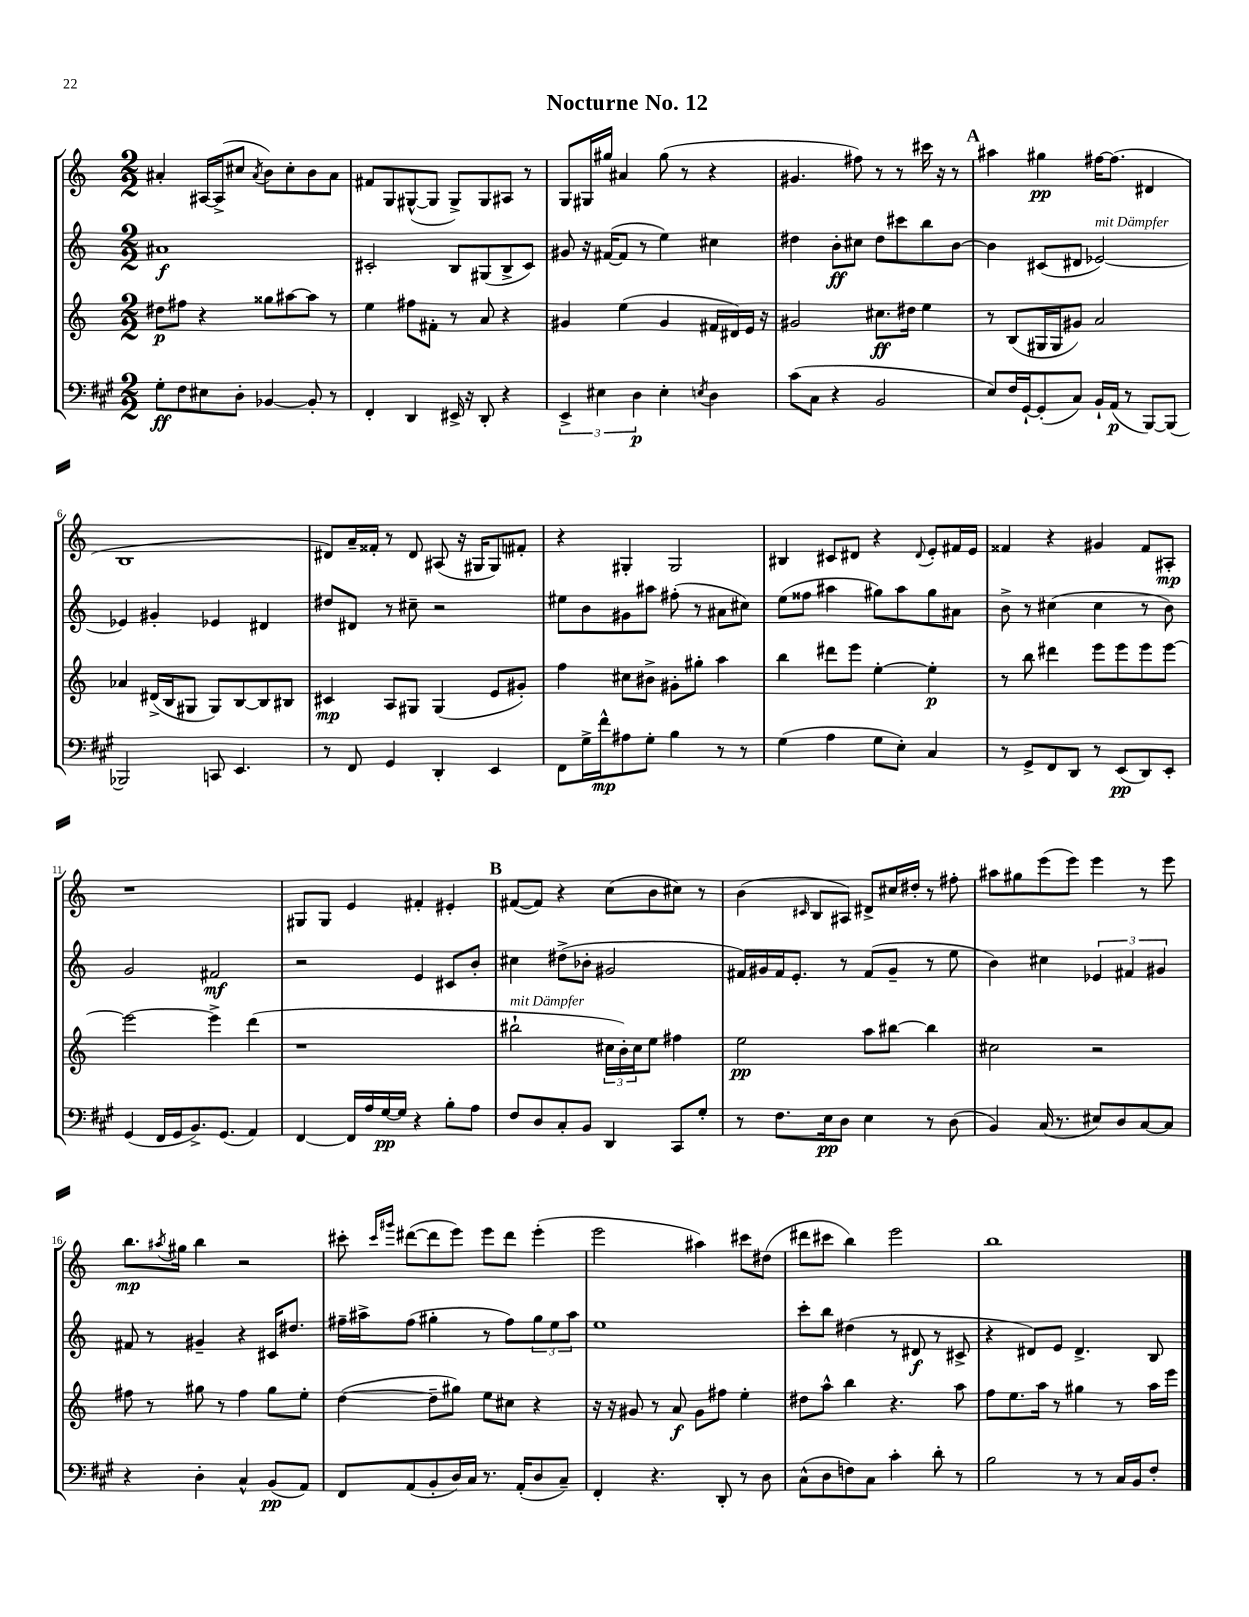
\header { title = "Nocturne No. 12" }
<<
\new StaffGroup <<
\new Staff = "s0" {
    \clef treble \key c \major \numericTimeSignature \time 2/2
    ais'4-. ais16~ ais16->( cis''8 \acciaccatura { ais'8 } b'8) cis''8-. b'8 ais'8 |
    fis'8 g8 gis8~-^( gis8 gis8->) gis8 ais8 r8 |
    g8 gis16 gis''16 ais'4 gis''8( r8 r4 |
    gis'4. fis''8) r8 r8 cis'''16 r16 r8 |
    \mark \markup { \bold "A" } ais''4 gis''4\pp fis''16~ fis''8.( dis'4 |
    b1 |
    dis'8) a'16-- fisis'16-. r8 dis'8 ais8( r16 gis16 gis8) fis'8-. |
    r4 gis4-. gis2 |
    bis4 cis'8 dis'8 r4 \appoggiatura { dis'8 } e'8-. fis'16 e'16 |
    fisis'4 r4 gis'4 fisis'8 ais8-.\mp |
    r1 |
    gis8 gis8 e'4 fis'4-. eis'4-. |
    \mark \markup { \bold "B" } fis'8~( fis'8) r4 c''8( b'8 cis''8) r8 |
    b'4( \grace { cis'16 } b8 ais8) dis'8-> cis''16 dis''16-. r8 fis''8-. |
    ais''8 gis''8 e'''8( e'''8) e'''4 r8 e'''8 |
    b''8.\mp \acciaccatura { ais''8 } gis''16 b''4 r2 |
    cis'''8-. \grace { cis'''16 gis'''16 } dis'''8~( dis'''8 e'''8) e'''8 dis'''8 e'''4-.( |
    e'''2 ais''4) cis'''8 dis''8( |
    dis'''8 cis'''8 b''4) e'''2 |
    b''1 \bar "|." |
}
\new Staff = "s1" {
    \clef treble \key c \major \numericTimeSignature \time 2/2
    ais'1\f |
    cis'2-. b8 gis8( b8-> cis'8) |
    gis'8 r16 fis'16~( fis'8 r8 e''4) cis''4 |
    dis''4 b'8-.\ff cis''8 dis''8 cis'''8 b''8 b'8~ |
    \mark \markup { \bold "A" } b'4 cis'8( dis'8 ees'2~^\markup { \italic "mit Dämpfer" }) |
    ees'4 gis'4-. ees'4 dis'4 |
    dis''8 dis'8 r8 cis''8-- r2 |
    eis''8 b'8 gis'8 ais''8 fis''8-.( r8 ais'8 cis''8) |
    e''8( fisis''8 ais''4 gis''8) ais''8 gis''8 ais'8 |
    b'8-> r8 cis''4( cis''4 r8 b'8) |
    g'2 fis'2\mf |
    r2 e'4 cis'8 b'8-. |
    \mark \markup { \bold "B" } cis''4 dis''8->( bes'8-. gis'2 |
    fis'16) gis'16 fis'16 e'8.-. r8 fis'8( gis'8-- r8 e''8 |
    b'4) cis''4 \tuplet 3/2 { ees'4 fis'4 gis'4 } |
    fis'8 r8 gis'4-- r4 cis'16 dis''8. |
    fis''16-- ais''16-> fis''8( gis''4-. r8 fis''8) \tuplet 3/2 { gis''8 e''8 ais''8 } |
    e''1 |
    c'''8-. b''8 dis''4( r8 dis'8\f r8 cis'8-> |
    r4 dis'8) e'8 dis'4.-> b8 \bar "|." |
}
\new Staff = "s2" {
    \clef treble \key c \major \numericTimeSignature \time 2/2
    dis''8\p fis''8 r4 gisis''8 ais''8~ ais''8 r8 |
    e''4 fis''8 fis'8-. r8 a'8 r4 |
    gis'4 e''4( gis'4 fis'16 dis'16) e'16 r16 |
    gis'2 cis''8.\ff dis''16 e''4 |
    \mark \markup { \bold "A" } r8 b8( gis16 gis16 gis'8) a'2 |
    aes'4 dis'16->( b16 gis8 gis8) b8~ b8 bis8 |
    cis'4\mp a8 gis8 gis4( e'8 gis'8-.) |
    f''4 cis''8 bis'8-> gis'8-. gis''8-. a''4 |
    b''4 dis'''8 e'''8 e''4~-. e''4-.\p |
    r8 b''8 dis'''4 e'''8 e'''8 e'''8 e'''8~ |
    e'''2~ e'''4-> d'''4( |
    r1 |
    \mark \markup { \bold "B" } bis''2-!^\markup { \italic "mit Dämpfer" } \tuplet 3/2 { cis''16 b'16-.) cis''16 } e''8 fis''4 |
    e''2\pp a''8 bis''8~ bis''4 |
    cis''2 r2 |
    fis''8 r8 gis''8 r8 fis''4 gis''8 e''8-. |
    d''4~( d''8-- gis''8) e''8 cis''8 r4 |
    r16 r16 gis'8 r8 a'8\f gis'8 fis''8 e''4-. |
    dis''8 a''8-^ b''4 r4. a''8 |
    f''8 e''8. a''16 r8 gis''4 r8 a''16 e'''16 \bar "|." |
}
\new Staff = "s3" {
    \clef bass \key a \major \numericTimeSignature \time 2/2
    gis8-.\ff fis8 eis8 d8-. bes,4~ bes,8-. r8 |
    fis,4-. d,4 eis,16-> r16 d,8-. r4 |
    \tuplet 3/2 { e,4-> eis4 d4\p } eis4-. \acciaccatura { e8 } d4 |
    cis'8( cis8 r4 b,2 |
    \mark \markup { \bold "A" } e8) fis16 gis,16~-! gis,8-.( cis8) b,16-! a,16\p( r8 b,,8~) b,,8( |
    bes,,2) c,8 e,4. |
    r8 fis,8 gis,4 d,4-. e,4 |
    fis,8 gis16-> fis'16-^\mp ais8 gis8-. b4 r8 r8 |
    gis4( a4 gis8 e8-.) cis4 |
    r8 gis,8-> fis,8 d,8 r8 e,8\pp( d,8) e,8-. |
    gis,4( fis,16 gis,16 b,8.->) gis,8.( a,4) |
    fis,4~ fis,16 a16 gis16~\pp gis16 r4 b8-. a8 |
    \mark \markup { \bold "B" } fis8 d8 cis8-. b,8 d,4 cis,8 gis8-. |
    r8 fis8. e16\pp d8 e4 r8 d8( |
    b,4) cis16( r8. eis8) d8 cis8~ cis8 |
    r4 d4-. cis4-^ b,8\pp( a,8) |
    fis,8 a,8( b,8-. d16) cis16 r8. a,16-.( d8 cis8--) |
    fis,4-. r4. d,8-. r8 d8 |
    cis8-^( d8 f8) cis8 cis'4-. d'8-. r8 |
    b2 r8 r8 cis16 b,16 fis8-. \bar "|." |
}
>>
>>
